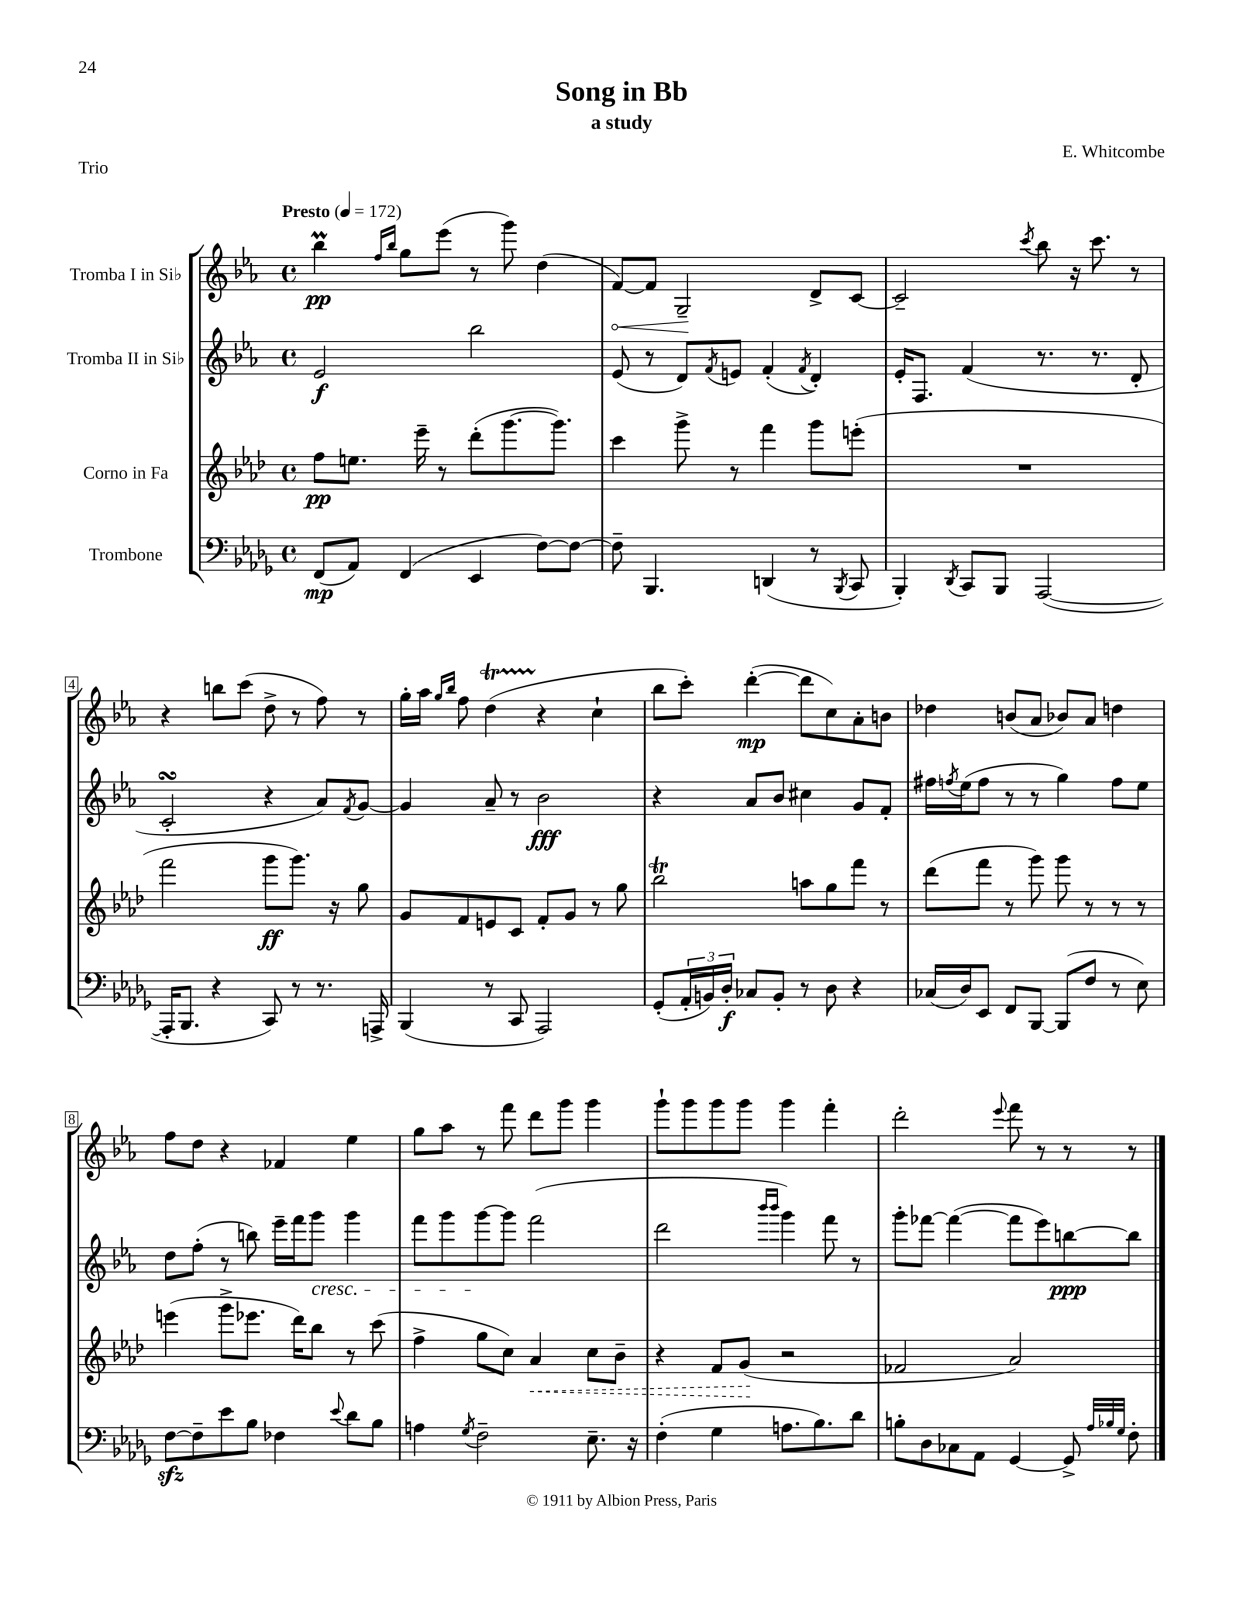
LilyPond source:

\header { title = "Song in Bb" composer = "E. Whitcombe" subtitle = "a study" piece = "Trio" }
<<
\new StaffGroup <<
\new Staff = "s0" \with { instrumentName = "Tromba I in Sib" } {
    \clef treble \key ees \major \defaultTimeSignature \time 4/4 \tempo "Presto" 4 = 172
    bes''4\prall\pp \grace { f''16 bes''16 } g''8 ees'''8( r8 g'''8) d''4( |
    \once \override Hairpin.circled-tip = ##t f'8~\<) f'8 g2--\! d'8-> c'8~ |
    c'2-- \acciaccatura { c'''8 } bes''8 r16 c'''8. r8 |
    r4 b''8 c'''8( d''8-> r8 f''8) r8 |
    g''16-. aes''16 \grace { g''16 bes''16 } f''8 d''4\startTrillSpan( r4\stopTrillSpan c''4-! |
    bes''8 c'''8-.) d'''4~-.\mp( d'''8 c''8) aes'8-. b'8 |
    des''4 b'8( aes'8 bes'8) aes'8 d''4 |
    f''8 d''8 r4 fes'4 ees''4 |
    g''8 aes''8 r8 f'''8 d'''8 g'''8 g'''4 |
    g'''8-! g'''8 g'''8 g'''8 g'''4 f'''4-. |
    d'''2-. \appoggiatura { ees'''8 } f'''8 r8 r8 r8 \bar "|." |
}
\new Staff = "s1" \with { instrumentName = "Tromba II in Sib" } {
    \clef treble \key ees \major \defaultTimeSignature \time 4/4
    ees'2\f bes''2 |
    ees'8( r8 d'8) \acciaccatura { f'8 } e'8 f'4-.( \acciaccatura { f'8 } d'4-.) |
    ees'16-. f8. f'4( r8. r8. d'8-. |
    c'2-.\turn r4 aes'8) \acciaccatura { f'8 } g'8~ |
    g'4 aes'8-- r8 bes'2\fff |
    r4 aes'8 bes'8 cis''4 g'8 f'8-. |
    fis''16 \acciaccatura { f''8 } ees''16( f''8 r8 r8 g''4) f''8 ees''8 |
    d''8 f''8-.( r8 b''8) ees'''16-- f'''16 g'''8\cresc g'''4 |
    f'''8 g'''8 g'''8~\! g'''8 f'''2( |
    d'''2 \grace { bes'''16 bes'''16 } g'''4) f'''8 r8 |
    g'''8-. fes'''8~ fes'''4~( fes'''8 ees'''8) b''8~\ppp b''8 \bar "|." |
}
\new Staff = "s2" \with { instrumentName = "Corno in Fa" } {
    \clef treble \key aes \major \defaultTimeSignature \time 4/4
    f''8\pp e''8. ees'''16-- r8 des'''8-.( g'''8.~ g'''8.) |
    c'''4 g'''8-> r8 f'''4 g'''8 e'''8-.( |
    R1 |
    f'''2 g'''8\ff g'''8.) r16 g''8 |
    g'8 f'8 e'8 c'8 f'8-. g'8 r8 g''8 |
    bes''2\trill a''8 g''8 f'''8 r8 |
    des'''8( f'''8 r8 g'''8) g'''8 r8 r8 r8 |
    e'''4( g'''8-> ees'''8. des'''16) bes''8 r8 c'''8( |
    f''4-> g''8 c''8) \once \override Hairpin.style = #'dashed-line aes'4\< c''8 bes'8-- |
    r4 f'8 g'8\!( r2 |
    fes'2 aes'2) \bar "|." |
}
\new Staff = "s3" \with { instrumentName = "Trombone" } {
    \clef bass \key des \major \defaultTimeSignature \time 4/4
    f,8\mp( aes,8) f,4( ees,4 f8~) f8~ |
    f8-- bes,,4. d,4( r8 \acciaccatura { bes,,8 } c,8 |
    bes,,4-.) \acciaccatura { des,8 } c,8 bes,,8 aes,,2~( |
    aes,,16-. bes,,8. r4 c,8) r8 r8. a,,16-> |
    bes,,4( r8 c,8 aes,,2) |
    ges,8-.( \tuplet 3/2 { aes,16-. b,16) des16-.\f } ces8 b,8-. r8 des8 r4 |
    ces16( des16) ees,8 f,8 bes,,8~ bes,,8( f8 r8 ees8) |
    f8~\sfz f8-- ees'8 bes8 fes4 \appoggiatura { ees'8 } des'8 bes8 |
    a4 \acciaccatura { ges8 } f2-- ees8.-- r16 |
    f4-.( ges4 a8. bes8.) des'8 |
    b8-. des8 ces8 aes,8 ges,4~ ges,8-> \grace { aes32 bes32 ges32 } f8-. \bar "|." |
}
>>
>>
\layout { \context { \Score \override BarNumber.stencil = #(make-stencil-boxer 0.1 0.3 ly:text-interface::print) } }
